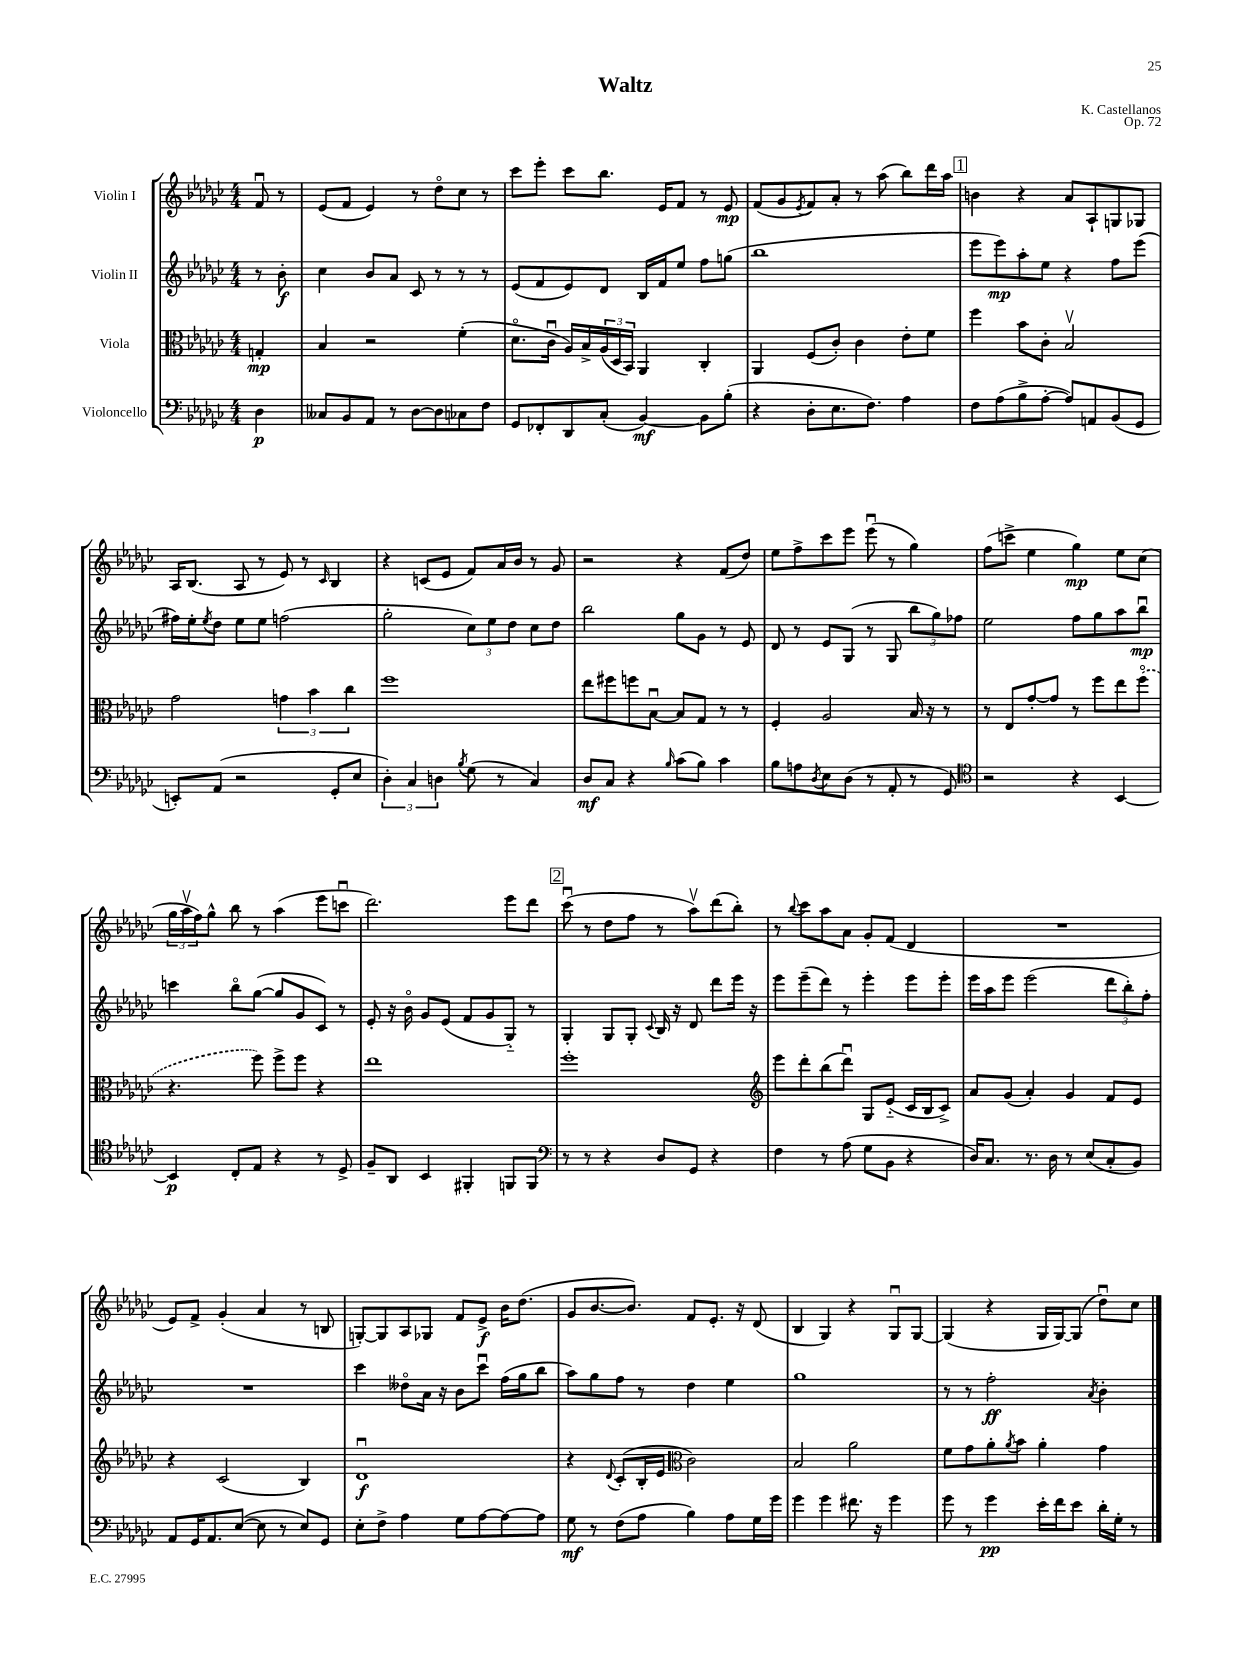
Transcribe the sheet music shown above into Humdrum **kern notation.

**kern	**kern	**kern	**kern
*staff4	*staff3	*staff2	*staff1
*clefF4	*clefC3	*clefG2	*clefG2
*k[b-e-a-d-g-c-]	*k[b-e-a-d-g-c-]	*k[b-e-a-d-g-c-]	*k[b-e-a-d-g-c-]
*M4/4	*M4/4	*M4/4	*M4/4
4D-	4G'	8r	8fu
.	.	8b-'	8r
=	=	=	=
8C--	4B-	4cc-	(8e-
8BB-	.	.	8f
8AA-	2r	8b-	4e-)
8r	.	8a-	.
[8D-	.	8c-	8r
8D-]	.	8r	8dd-o
8C-	(4f'	8r	8cc-
8F	.	8r	8r
=	=	=	=
8GG-	8.d-o	(8e-	8ccc-
8FF-'	.	8f	8eee-'
.	16c-u	.	.
8DD-	16A-)	8e-)	8ccc-
.	16B-^	.	.
(8C-'	(24A-	8d-	8.bb-
.	24D-	.	.
.	24BB-)	.	.
[4BB-)	4AA-	16B-	.
.	.	16f	16e-
.	.	8ee-	8f
8BB-]	4C-'	8ff	8r
(8B-'	.	(8gg	8e-
=	=	=	=
4r	4AA-	1bb-	(8f
.	.	.	8g-
.	.	.	8qe-
8D-'	(8F	.	8f)
8.E-	8c-')	.	8a-'
.	4c-	.	8r
8.F)	.	.	.
.	.	.	(8aa-
4A-	8e-'	.	8bb-)
.	8f	.	16ddd-
.	.	.	16aa-
=	=	=	=
8F	4ff	8eee-	4b
(8A-	.	8eee-)	.
8B-^	8b-	8aa-'	4r
[8A-'	8c-'	8ee-	.
8A-])	2B-v	4r	8a-
8AA	.	.	8A-`
(8BB-	.	8ff	8G
8GG-	.	(8eee-	8G-
=	=	=	=
8EE')	2g-	16ff#)	16A-
.	.	16ee-'	(8.B-
.	.	8qee-	.
(8AA-	.	8dd-	.
2r	.	8ee-	8A-
.	.	8ee-	8r
.	6g	(2ff	8e-)
.	.	.	8r
.	6b-	.	.
.	.	.	16qqc-
8GG-'	.	.	4B-
.	6cc-	.	.
8E-	.	.	.
=	=	=	=
6D-')	1ff	2gg-'	4r
6C-	.	.	.
.	.	.	(8c
6D	.	.	.
.	.	.	8e-
8qB-	.	.	.
(8G-	.	12cc-)	8f)
.	.	12ee-	.
8r	.	.	16a-
.	.	12dd-	.
.	.	.	16b-
4C-)	.	8cc-	8r
.	.	8dd-	8g-
=	=	=	=
8D-	8ee-	2bb-	2r
8C-	8ff#	.	.
4r	8ff	.	.
.	[8B-u	.	.
16qqB-	.	.	.
(8c-	8B-]	8gg-	4r
8B-)	8G-	8g-	.
4c-	8r	8r	(8f
.	8r	8e-	8dd-)
=	=	=	=
8B-	4F'	8d-	8ee-
8A	.	8r	8ff^
8qD-	.	.	.
8E-	2A-	8e-	8ccc-
(8D-	.	(8G-	8eee-
8r	.	8r	(8eee-u
8AA-'	.	8G-	8r
8r	16B-	12bb-	4gg-)
.	16r	.	.
.	.	12gg-)	.
8GG-)	8r	.	.
.	.	12ff-	.
=	=	=	=
*clefC4	*	*	*
2r	8r	2ee-	(8ff
.	8E-	.	8ccc^
.	[8g-'	.	4ee-
.	8g-]	.	.
4r	8r	8ff	4gg-)
.	8ff	8gg-	.
[4BB-	8ee-	8aa-	8ee-
.	(8ffo	8bb-u	(8cc-
=	=	=	=
4BB-]	4.r	4ccc	24gg-
.	.	.	24aa-v
.	.	.	24ff)
.	.	.	8gg-^^
8C-'	.	8bb-o	8bb-
8E-	8ff)	([8gg-	8r
4r	8ff^	8gg-]	(4aa-
.	8ff	8g-	.
8r	4r	8c-)	8eee-
8D-^	.	8r	8cccu
=	=	=	=
8F~	1ee-	8e-'	2.ddd-)
8AA-	.	16r	.
.	.	16b-o	.
4BB-	.	8g-	.
.	.	(8e-	.
4FF#'	.	8f	.
.	.	8g-	.
8FF	.	8G-'~)	8eee-
8FF	.	8r	8ddd-
=	=	=	=
*clefF4	*	*	*
8r	1ff'	4G-'	(8ccc-u
8r	.	.	8r
4r	.	8G-	8dd-
.	.	8G-'	8ff
.	.	8qqc-	.
8D-	.	16B-	8r
.	.	16r	.
8GG-	.	8d-	8aa-v)
4r	.	8ddd-	(8ddd-
.	.	16eee-	8bb-')
.	.	16r	.
=	=	=	=
*	*clefG2	*	*
4F	8eee-	8eee-	8r
.	.	.	8qqbb-
.	8ddd-'	(8eee-~	8ccc-
8r	(8bb-	8ddd-)	8aa-
(8A-	8ddd-u)	8r	8a-
8G-	8G-	4eee-'	8g-'
8BB-	(8e-'~	.	(8f
4r	16c-	8eee-	4d-
.	16B-	.	.
.	8c-^)	8eee-'	.
=	=	=	=
16D-)	8a-	16eee-	1r
8.C-	.	16aa-	.
.	(8g-	8eee-	.
8.r	4a-')	(2eee-	.
16D-	.	.	.
8r	4g-	.	.
(8E-	.	.	.
8C-'	8f	12ddd-	.
.	.	12bb-')	.
8BB-)	8e-	.	.
.	.	12ff'	.
=	=	=	=
8AA-	4r	1r	8e-)
16GG-	.	.	8f^
8.AA-	.	.	.
.	(2c-	.	(4g-'
([8E-	.	.	.
8E-]	.	.	4a-
8r	.	.	.
8E-)	4B-)	.	8r
8GG-	.	.	8B
=	=	=	=
8E-'	1d-u	4ccc-	[8G')
8F^	.	.	8G]
4A-	.	8dd--o	8A-
.	.	16a-	8G-
.	.	16r	.
8G-	.	8b-	8f
[8A-	.	8ccc-u	8e-^
8A-_	.	(16ff	16b-
.	.	16gg-	(8.dd-
8A-]	.	8bb-	.
=	=	=	=
8G-	4r	8aa-)	8g-
8r	.	8gg-	[8.b-
.	8qqd-	.	.
(8F	(8c-'	8ff	.
.	.	.	8.b-])
8A-	16B-'	8r	.
.	16e-	.	.
*	*clefC3	*	*
4B-)	2c-)	4dd-	8f
.	.	.	8.e-'
8A-	.	4ee-	.
.	.	.	16r
16G-	.	.	(8d-
16g-	.	.	.
=	=	=	=
4g-	2B-	1gg-	4B-
4g-	.	.	4G-)
8.f#	2a-	.	4r
16r	.	.	.
4g-	.	.	8G-u
.	.	.	[8G-
=	=	=	=
8g-	8f	8r	(4G-]
8r	8g-	8r	.
4g-	8a-'	2ff'	4r
.	8qa-	.	.
.	8b-	.	.
16e-'	4a-'	.	16G-
16f	.	.	[16G-)
8e-	.	.	(8G-]
.	.	8qa-	.
16d-'	4g-	4b-'	8dd-u)
16G-'	.	.	.
8r	.	.	8cc-
==	==	==	==
*-	*-	*-	*-
